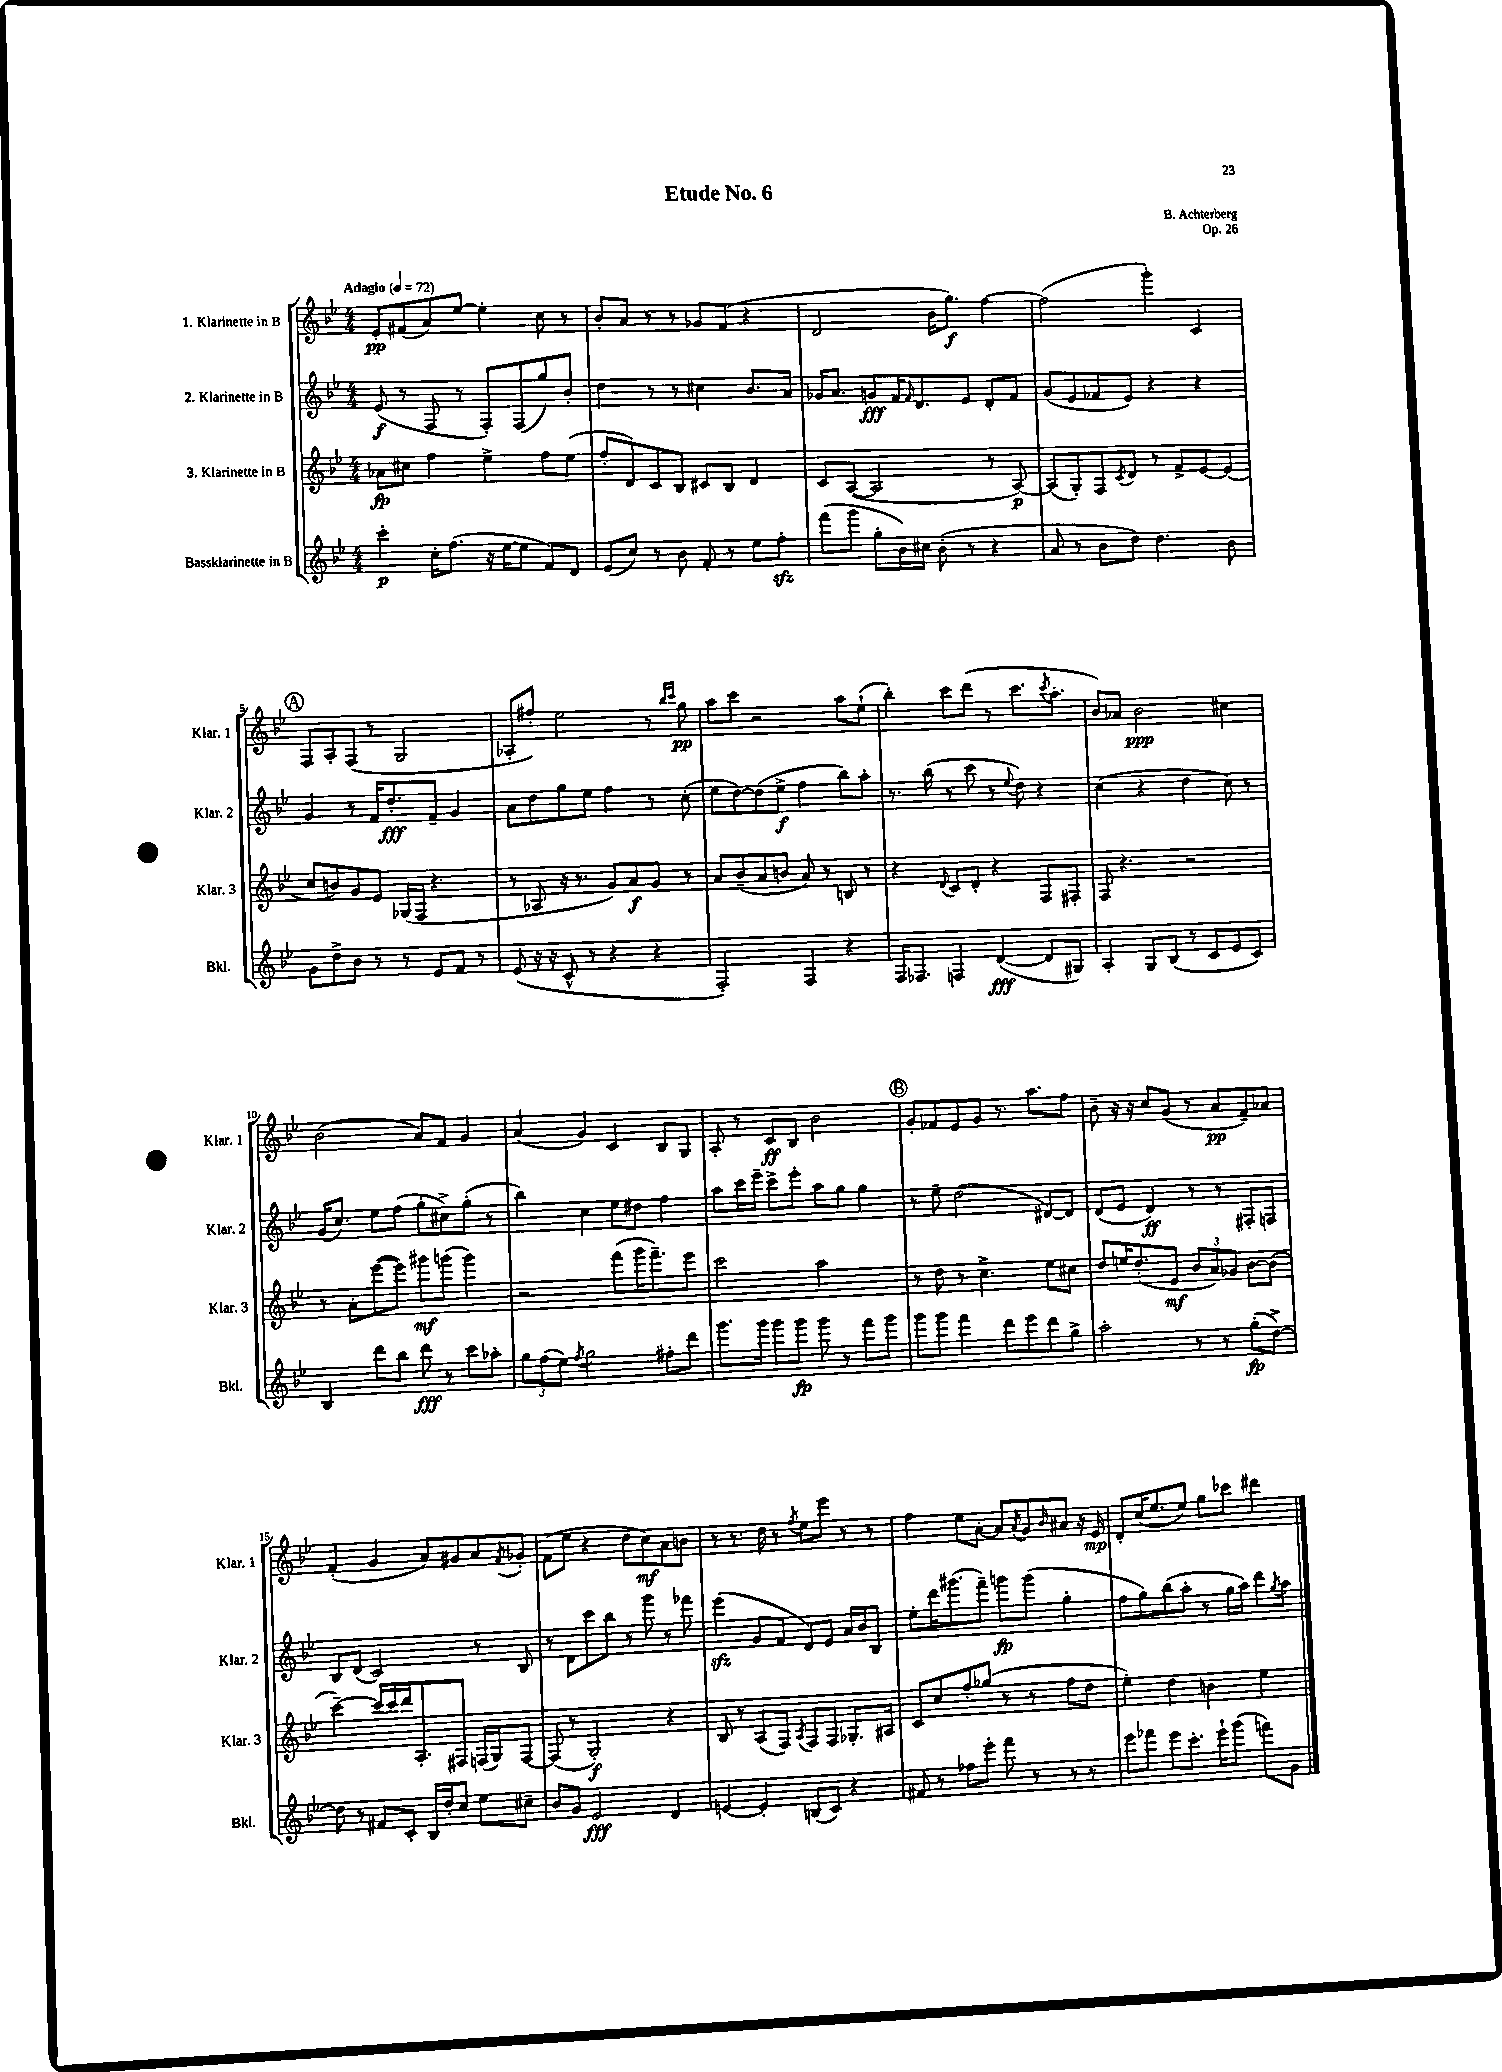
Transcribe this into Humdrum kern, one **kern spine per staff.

**kern	**dynam	**kern	**dynam	**kern	**dynam	**kern	**dynam
*part4	*part4	*part3	*part3	*part2	*part2	*part1	*part1
*staff4	*staff4	*staff3	*staff3	*staff2	*staff2	*staff1	*staff1
*I"Bassklarinette in B	*	*I"3. Klarinette in B	*	*I"2. Klarinette in B	*	*I"1. Klarinette in B	*
*I'Bkl.	*	*I'Klar. 3	*	*I'Klar. 2	*	*I'Klar. 1	*
*clefG2	*	*clefG2	*	*clefG2	*	*clefG2	*
*k[b-e-]	*	*k[b-e-]	*	*k[b-e-]	*	*k[b-e-]	*
*M4/4	*	*M4/4	*	*M4/4	*	*M4/4	*
*MM72	*	*MM72	*	*MM72	*	*MM72	*
=1	=1	=1	=1	=1	=1	=1	=1
!	!	!	!	!	!	!LO:TX:a:B:t=Adagio	!
4ccc'\	p	8a-X\L	fp	(8e-/	f	8e-'/L	pp
.	.	8cc#X\J	.	8r	.	(8f#X/	.
16cc'\KL	.	4ff\	.	8F/	.	8a/)	.
(8.ff\J	.	.	.	.	.	.	.
.	.	.	.	8r	.	[8ee-/J	.
16r	.	4ee-^\	.	8F'/L)	.	4ee-'\]	.
[16ee-\KL	.	.	.	.	.	.	.
8ee-\J]	.	.	.	(8F/	.	.	.
8f/L)	.	8ff\L	.	8gg/)	.	8cc\	.
8d/J	.	(8ee-\J	.	8b-'/J	.	8r	.
=2	=2	=2	=2	=2	=2	=2	=2
(8e-/L	.	8ff'/L	.	4dd\	.	8b-'/L	.
8cc/J)	.	8d/)	.	.	.	8a/J	.
8r	.	8c/	.	8r	.	8r	.
8b-\	.	8B-/J	.	8r	.	8r	.
8f'/	.	8c#X/L	.	4cc#X\	.	8g-X/L	.
8r	.	8B-/J	.	.	.	(8f/J	.
8ee-\L	.	4d/	.	8.b-/L	.	4r	.
8ffzz'\J	.	.	.	.	.	.	.
.	.	.	.	16a/Jk	.	.	.
=3	=3	=3	=3	=3	=3	=3	=3
(8fff\L	.	8c/L	.	16g-X/KL	.	2d/	.
.	.	.	.	8.a/J	.	.	.
8ggg\J	.	([8A/J	.	.	.	.	.
8gg'\L	.	2A/]	.	8gn/L	fff	.	.
16b-\L)	.	.	.	16f/K	.	.	.
.	.	.	.	16qqf/	.	.	.
16cc#X\JJ	.	.	.	8.d/	.	.	.
(8b-'\	.	.	.	.	.	16b-\KL	.
.	.	.	.	.	.	8.gg\J)	f
8r	.	.	.	8e-/J	.	.	.
4r	.	8r	.	8d'/L	.	[4ff\	.
.	.	[8A/)	p	8f/J	.	.	.
=4	=4	=4	=4	=4	=4	=4	=4
8a/	.	(8A/L]	.	(8g/L	.	(2ff\]	.
8r	.	8G'/)	.	8e-/	.	.	.
8b-\L	.	8F/	.	8f-X/	.	.	.
.	.	8qc/	.	.	.	.	.
8dd\J)	.	8d/J	.	8e-/J)	.	.	.
4.dd\	.	8r	.	4r	.	4ggg'\)	.
.	.	8f^/L	.	.	.	.	.
.	.	[8e-/	.	4r	.	4c/	.
8b-\	.	(8e-/J]	.	.	.	.	.
!!LO:LB:g=z
!!LO:REH:place=s1:t=A
=5	=5	=5	=5	=5	=5	=5	=5
8g\L	.	8cc/L	.	4g/	.	8F/L	.
8dd^\	.	8bn/)	.	.	.	8A'/	.
8b-\J	.	8g/	.	8r	.	(8F/J	.
8r	.	8e-/J	.	16f/KL	.	8r	.
.	.	.	.	8.dd'/	fff	.	.
8r	.	(16G-X/LL	.	.	.	2G/	.
.	.	16F/JJ	.	.	.	.	.
8e-/L	.	4.r	.	8f~/J	.	.	.
8f/J	.	.	.	4g/	.	.	.
8r	.	.	.	.	.	.	.
=6	=6	=6	=6	=6	=6	=6	=6
(8e-/	.	8r	.	8a\L	.	8A-X'/L	.
16r	.	8A-X/	.	8dd\	.	8ff#X'/J)	.
16r	.	.	.	.	.	.	.
8c^^/	.	16r	.	8gg\	.	2ee-\	.
.	.	8.r	.	.	.	.	.
8r	.	.	.	8ee-\J	.	.	.
4r	.	8g/L)	.	4ff\	.	.	.
.	.	8a/	f	.	.	.	.
4r	.	8g/J	.	8r	.	8r	.
.	.	.	.	.	.	16qqbb-/LL	.
.	.	.	.	.	.	16qqccc/JJ	.
.	.	8r	.	(8cc'\	.	8gg\	pp
=7	=7	=7	=7	=7	=7	=7	=7
2F'/)	.	8a/L	.	8ee-\L	.	8aa\L	.
.	.	(8b-~/	.	[8dd\)	.	8ccc\J	.
.	.	8a/	.	(8dd\]	.	2r	.
.	.	8bn/J	.	8ee-^\J	f	.	.
4F/	.	8a/)	.	4ff\	.	.	.
.	.	8r	.	.	.	.	.
4r	.	8Bn/	.	8bb-\L)	.	8aa\L	.
.	.	8r	.	8aa'\J	.	(8ee-`\J	.
=8	=8	=8	=8	=8	=8	=8	=8
16F/KL	.	4r	.	8.r	.	4bb-'\)	.
8.F-X/J	.	.	.	.	.	.	.
.	.	.	.	(16bb-\	.	.	.
.	.	8qqd/	.	.	.	.	.
4Fn/	.	8c/L	.	8r	.	8ccc\L	.
.	.	8d'/J	.	8ccc\	.	(8ddd\J	.
([4d/	fff	4r	.	8r	.	8r	.
.	.	.	.	8qqee-/	.	.	.
.	.	.	.	8dd\)	.	8.ccc\L	.
8d/L]	.	8F/L	.	4r	.	.	.
.	.	.	.	.	.	8qccc/	.
.	.	.	.	.	.	8.aa'\J	.
8G#X/J)	.	8F#X'/J	.	.	.	.	.
=9	=9	=9	=9	=9	=9	=9	=9
4A'/	.	8F/	.	(4cc\	.	8b-/L)	.
.	.	4.r	.	.	.	8a-X/J	.
8G/L	.	.	.	4r	.	2b-\	ppp
(8B-/J	.	.	.	.	.	.	.
8r	.	2r	.	4dd\	.	.	.
8c/L	.	.	.	.	.	.	.
8e-/	.	.	.	8cc\)	.	4cc#X\	.
8c/J)	.	.	.	8r	.	.	.
!!LO:LB:g=z
=10	=10	=10	=10	=10	=10	=10	=10
4B-/	.	8r	.	(16g/KL	.	(2b-\	.
.	.	.	.	8.cc/J)	.	.	.
.	.	8a'\L	.	.	.	.	.
8ddd\L	.	([8eee-\	.	8ee-\L	.	.	.
8bb-\J	.	8eee-\J])	.	(8ff\J	.	.	.
8ddd\	fff	8ggg#X\L	mf	8gg'\L	.	8a/L)	.
8r	.	(8gggn\J	.	8cc#X^\)	.	8f/J	.
8ccc\L	.	4ggg\)	.	(8gg'\J	.	4g/	.
8aa-X'\J	.	.	.	8r	.	.	.
=11	=11	=11	=11	=11	=11	=11	=11
12gg\L	.	2r	.	4bb-\)	.	(4a/	.
(12ff\	.	.	.	.	.	.	.
12ee-\J)	.	.	.	.	.	.	.
8qff/	.	.	.	.	.	.	.
2gg\	.	.	.	4cc\	.	4g/)	.
.	.	(8fff\L	.	8ee-\L	.	4c/	.
.	.	16ggg\K	.	8dd#X\J	.	.	.
.	.	8.fff~\)	.	.	.	.	.
8ff#X'\L	.	.	.	4ff\	.	8B-/L	.
8ddd\J	.	8eee-\J	.	.	.	8G/J	.
=12	=12	=12	=12	=12	=12	=12	=12
8.ggg\L	.	2ccc\	.	8aa\L	.	8A'/	.
.	.	.	.	16ccc\L	.	8r	.
16ggg\Jk	.	.	.	16eee-~\JJ	.	.	.
8ggg\L	.	.	.	8ccc^\L	.	8c/L	ff
8ggg\J	fp	.	.	8eee-'\J	.	8B-/J	.
8ggg\	.	2aa\	.	8aa\L	.	2b-\	.
8r	.	.	.	8gg\J	.	.	.
8fff\L	.	.	.	4gg\	.	.	.
8ggg\J	.	.	.	.	.	.	.
!!LO:REH:place=s1:t=B
=13	=13	=13	=13	=13	=13	=13	=13
8ggg\L	.	8r	.	8r	.	8g'/L	.
8ggg\J	.	8dd\	.	8ee-~\	.	8f-X/	.
4fff\	.	8r	.	(2dd\	.	8e-/	.
.	.	4.cc^\	.	.	.	8g/J	.
8ddd\L	.	.	.	.	.	8.r	.
8eee-\	.	.	.	.	.	.	.
.	.	.	.	.	.	8.aa\L	.
8ddd\	.	8ee-\L	.	[8d#X/L)	.	.	.
8gg^\J	.	8cc#X\J	.	8d#/J]	.	8ff\J	.
=14	=14	=14	=14	=14	=14	=14	=14
2aa'\	.	8dd/L	.	(8d/L	.	8b-~\	.
.	.	16een/K	.	8e-/J	.	16r	.
.	.	(8.dd'/	.	.	.	16r	.
.	.	.	.	4d/)	ff	8cc/L	.
.	.	8e-/J	mf	.	.	(8g/J	.
8r	.	12b-/L	.	8r	.	8r	.
.	.	12a/)	.	.	.	.	.
8r	.	.	.	8r	.	8a/L	pp
.	.	12g-X/J	.	.	.	.	.
(8gg'\L	fp	[8b-\L	.	8F#X'/L	.	8f~/)	.
[8dd^\J)	.	(8b-\J]	.	8Fn/J	.	8a-X/J	.
!!LO:LB:g=z
=15	=15	=15	=15	=15	=15	=15	=15
8dd\]	.	[4ccc~\)	.	8B-/L	.	(4f'/	.
8r	.	.	.	(8d/J	.	.	.
8f#X/L	.	16ccc/LL_	.	2c/)	.	4g/	.
.	.	16ccc/]	.	.	.	.	.
8c'/J	.	16ddd/J	.	.	.	.	.
.	.	8.A'/	.	.	.	.	.
16B-/LL	.	.	.	.	.	8a/L)	.
16dd'/J	.	.	.	.	.	.	.
8cc/J	.	8F#X/J	.	.	.	8g#X/	.
8ee-\L	.	(16Fn/LL	.	8r	.	8a/	.
.	.	16G/J)	.	.	.	.	.
.	.	.	.	.	.	8qf/	.
8cc#X~\J	.	[8F/J	.	8B-/	.	8g-X'/J	.
=16	=16	=16	=16	=16	=16	=16	=16
8b-/L	.	(8F/]	.	8r	.	(8f\L	.
8g/J	.	8r	.	8d\L	.	8ee-\J	.
2e-/	fff	2G'/)	f	8ccc\	.	4r	.
.	.	.	.	8bb-\J	.	.	.
.	.	.	.	8r	.	8dd\L	.
.	.	.	.	8ggg\	.	8cc\)	mf
4d/	.	4r	.	8r	.	8a\	.
.	.	.	.	8fff-X\	.	8bn\J	.
=17	=17	=17	=17	=17	=17	=17	=17
[4en/	.	8B-/	.	(4eee-zz\	.	8r	.
.	.	8r	.	.	.	8.r	.
4e'/]	.	(8A/L	.	8g/L	.	.	.
.	.	.	.	.	.	16dd\	.
.	.	8F/J)	.	8f/J	.	8r	.
.	.	8qA/	.	.	.	8qff/	.
(8Bn/L	.	8F/L	.	8d/L)	.	8ee-\L	.
8c/J)	.	8F/J	.	8e-/J	.	8eee-\J	.
4r	.	8.G-X'/L	.	16a/LL	.	8r	.
.	.	.	.	16b-/J	.	.	.
.	.	.	.	8B-/J	.	8r	.
.	.	16A#X/Jk	.	.	.	.	.
=18	=18	=18	=18	=18	=18	=18	=18
8f#X/	.	8c/L	.	8ee-'\L	.	4ff\	.
8r	.	8cc/	.	16ddd\K	.	.	.
.	.	.	.	(8.ggg#X\	.	.	.
8ff-X\L	.	8ff'/	.	.	.	8ee-\L	.
8eee-'\J	.	(8gg-X/J	.	8fff~\J)	.	[8a'\J	.
8fff\	.	8r	.	8gggn\L	fp	8a/L]	.
.	.	.	.	.	.	8qa/	.
8r	.	8r	.	(8ggg\J	.	8g/	.
.	.	.	.	.	.	16qqb-/	.
8r	.	8ff\L	.	4gg'\	.	8a#X/J	.
8r	.	8dd\J	.	.	.	16r	.
.	.	.	.	.	.	16e-/	mp
=19	=19	=19	=19	=19	=19	=19	=19
8eee-\L	.	4ee-'\)	.	8ff\L	.	8d'/L	.
8fff-X\J	.	.	.	8gg\)	.	(16cc/K	.
.	.	.	.	.	.	8.ee-/	.
8eee-\L	.	4dd\	.	(8bb-\	.	.	.
8.ccc'\J	.	.	.	8aa'\J	.	8ee-/J)	.
.	.	4bn\	.	8r	.	8gg\L	.
16eee-`\KL	.	.	.	.	.	.	.
(8ggg\J	.	.	.	16gg\LL	.	8ccc-X\J	.
.	.	.	.	16aa\JJ)	.	.	.
8fffn\L)	.	4ee-\	.	8ddd\L	.	4ddd#X\	.
.	.	.	.	8qgg/	.	.	.
8g\J	.	.	.	8aa\J	.	.	.
==	==	==	==	==	==	==	==
*-	*-	*-	*-	*-	*-	*-	*-
